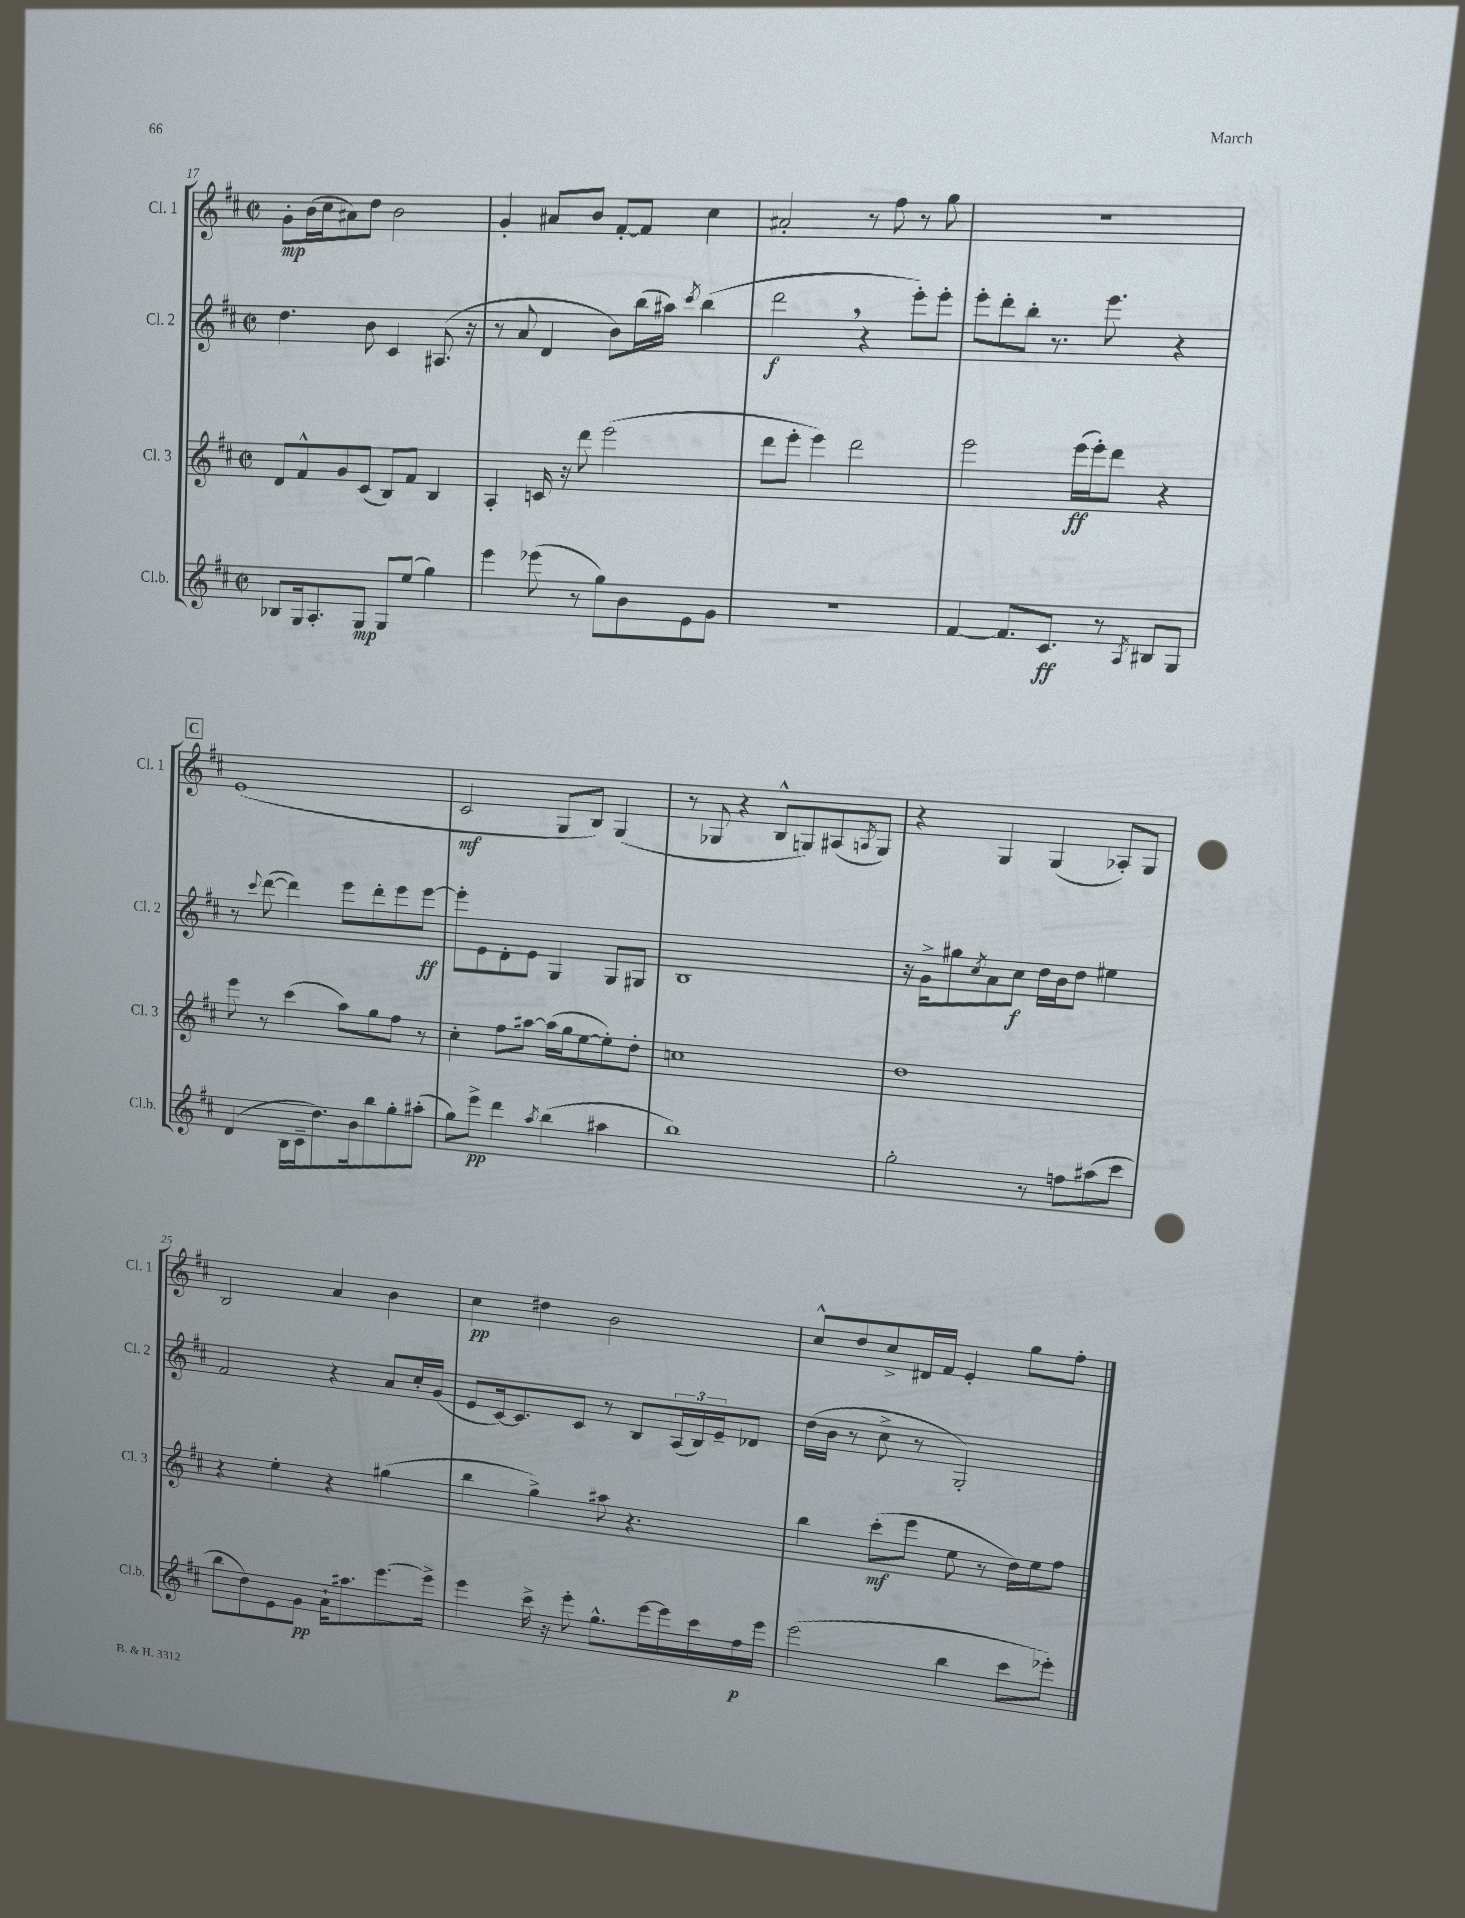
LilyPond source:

<<
\new StaffGroup <<
\new Staff = "s0" \with { instrumentName = "Cl. 1" shortInstrumentName = "Cl. 1" } {
    \clef treble \key d \major \defaultTimeSignature \time 2/2
    g'8-.\mp b'16( cis''16 ais'8) d''8 b'2 |
    g'4-. ais'8 b'8 fis'8~-. fis'8 cis''4 |
    ais'2-. r8 fis''8 r8 g''8 |
    r1 |
    \mark \markup { \box "C" } e'1( |
    cis'2\mf g8 b8) g4( |
    r8 ges8 r4 b8-^ g8) ais8( \acciaccatura { a8 } g8) |
    r4 g4 g4( aes8-.) g8 |
    b2 a'4 b'4 |
    cis''4\pp dis''4 b'2 |
    cis''8-^ d''8 cis''8-> dis'16 fis'16 e'4-. g''8 fis''8-. \bar "|." |
}
\new Staff = "s1" \with { instrumentName = "Cl. 2" shortInstrumentName = "Cl. 2" } {
    \clef treble \key d \major \defaultTimeSignature \time 2/2
    d''4. b'8 cis'4 ais8.( r16 |
    r8 a'8 d'4 b'8) b''16( ais''16) \acciaccatura { cis'''8 } b''4( |
    d'''2\f \breathe r4 e'''8-.) e'''8-. |
    e'''8-. d'''8-. b''8-. r8. e'''8. r4 |
    \mark \markup { \box "C" } r8 \appoggiatura { cis'''8 } d'''8~( d'''4) e'''8 d'''8-. e'''8 e'''8~\ff |
    e'''8-. e'8 d'8-. e'8 g4 g8 gis8 |
    b1 |
    r16 g'16-> gis''8 \acciaccatura { cis''8 } a'8 cis''8\f d''16 b'16 d''8 eis''4 |
    fis'2 r4 a'8 cis''16-. g'16( |
    e'8 cis'16~) cis'8. cis'8 r8 b8 \tuplet 3/2 { a16( b16) e'16-- } des'8 |
    d''16( b'16 r8 cis''8-> r8 g2-.) \bar "|." |
}
\new Staff = "s2" \with { instrumentName = "Cl. 3" shortInstrumentName = "Cl. 3" } {
    \clef treble \key d \major \defaultTimeSignature \time 2/2
    d'8 fis'8-^ g'8 cis'8( b8) fis'8 b4 |
    a4-. c'16 r16 d'''8 e'''2( |
    d'''8 e'''8-. e'''4) d'''2 |
    e'''2 e'''16\ff( e'''16-.) d'''8 r4 |
    \mark \markup { \box "C" } e'''8 r8 cis'''4( a''8) g''8 fis''8 r8 |
    cis''4-. fis''8 ais''8~ ais''16( g''16 e''8~ e''8-.) d''8-. |
    c''1 |
    d''1 |
    r4 e''4-. r4 gis''4( |
    b''4 g''4->) ais''8 r4. |
    b''4 cis'''8-.\mf( e'''8 e''8 r8 d''16) e''16 fis''8 \bar "|." |
}
\new Staff = "s3" \with { instrumentName = "Cl.b." shortInstrumentName = "Cl.b." } {
    \clef treble \key d \major \defaultTimeSignature \time 2/2
    bes8 g16 a8.-. g8\mp g8 e''8( g''4) |
    e'''4 ees'''8( r8 g''8) b'8 e'8 g'8 |
    r1 |
    fis'4~ fis'8. cis'8.\ff r8 \acciaccatura { a8 } bis8 g8 |
    \mark \markup { \box "C" } d'4( b16 cis'16-- d''8.) b'16 b''8 g''8-. ais''8-.( |
    g''8) e'''8->\pp d'''4 \acciaccatura { a''8 } b''4( ais''4 |
    b''1) |
    g''2-. r8 f''8 ais''8( cis'''8 |
    b''8 d''8) e'8 g'8\pp a'16-! ais''8. e'''8.~ e'''16-> |
    e'''4 cis'''16-> r16 e'''8-. g''8.-^ e'''16~ e'''16 cis'''16 fis''16\p e'''16 |
    e'''2( b''4 cis'''8 ees'''8-.) \bar "|." |
}
>>
>>
\layout { \context { \Score currentBarNumber = #17 } }
